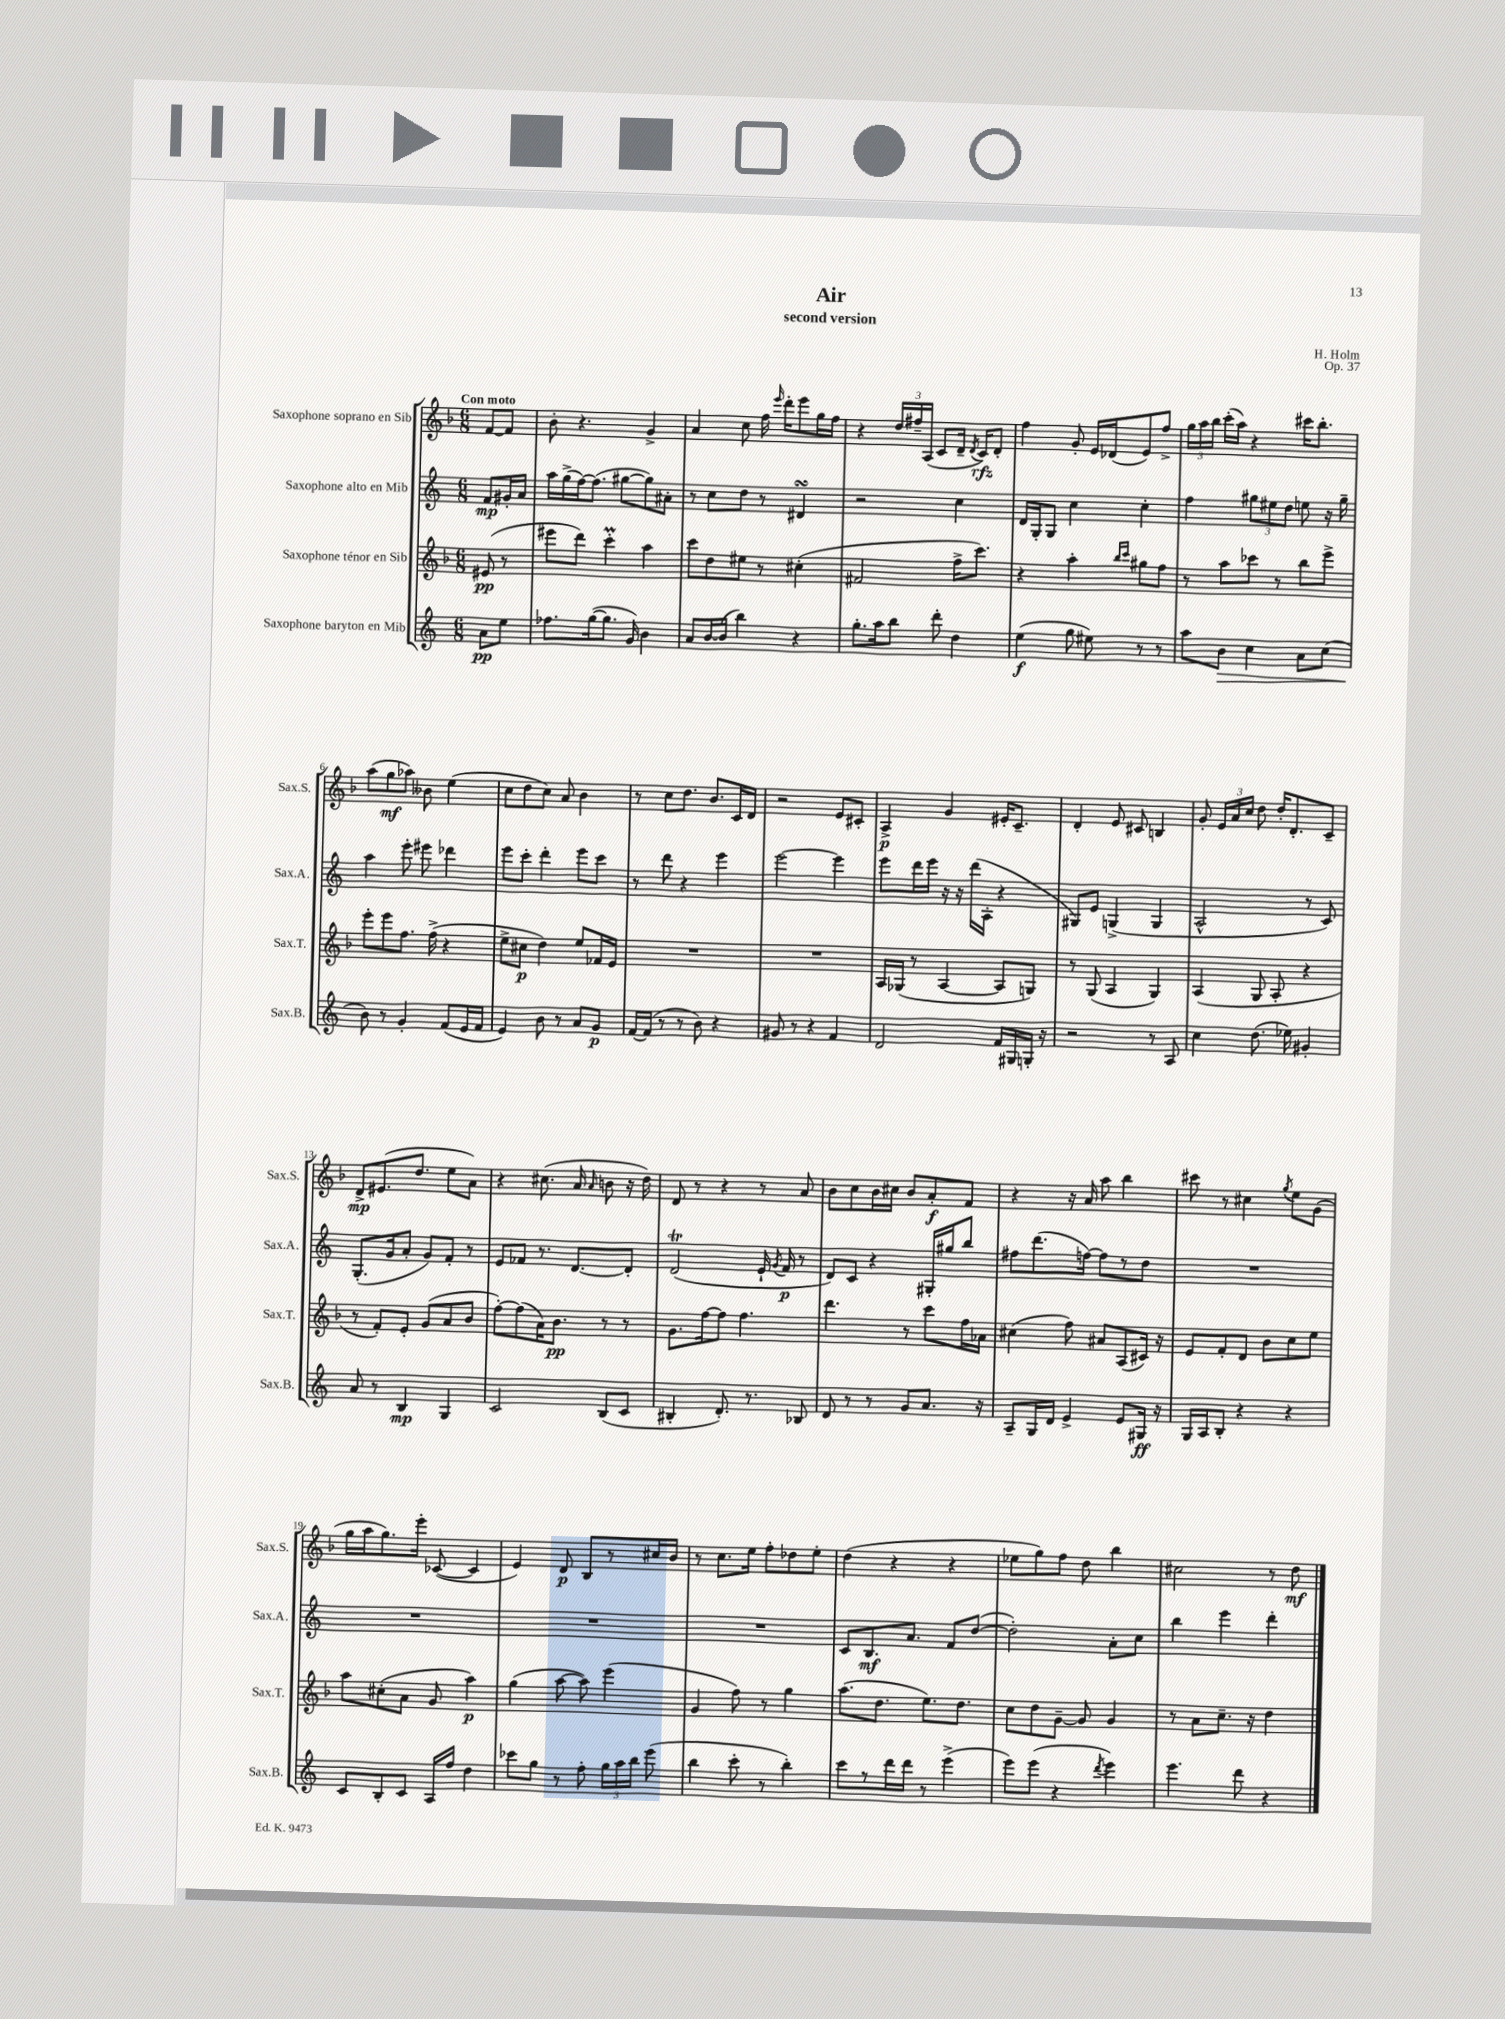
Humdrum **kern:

**kern	**kern	**kern	**kern
*staff4	*staff3	*staff2	*staff1
*clefG2	*clefG2	*clefG2	*clefG2
*k[]	*k[b-]	*k[]	*k[b-]
*M6/8	*M6/8	*M6/8	*M6/8
8a	(8e#	8f	[8f
8ee	8r	16g#'	8f]
.	.	16a	.
=	=	=	=
8.ff-	8eee#	16aa	8b-'
.	.	(16gg^	.
.	8ddd)	[16ff)	4.r
([16gg	.	(8.ff]	.
8.gg]	4ccc'	.	.
.	.	[8gg#	.
16g)	.	.	.
4b	4aa	8gg#])	4g^
.	.	8a#'	.
=	=	=	=
8a	8ccc	8r	4a
[16b	8dd	8cc	.
(16b]	.	.	.
4bb)	8ee#	8dd	8cc
.	8r	8r	16ff
.	.	.	16qqeee
.	.	.	16ddd'
4r	(4cc#'	4d#	8eee
.	.	.	16gg
.	.	.	16ff
=	=	=	=
8.gg'	2f#	2r	4r
16aa	.	.	.
8bb	.	.	24dd
.	.	.	24ff#~
.	.	.	(24A
8ddd'	.	.	8c
4dd	16ff^	4cc	16d~
.	.	.	8qd
.	8.ccc)	.	16c)
.	.	.	8d'
=	=	=	=
(4ee	4r	16d	4ff
.	.	16G'	.
.	.	8G	.
8gg	4aa'	4cc	8g'
8ee#)	.	.	16e
.	.	.	(16d-
.	16qqbb-	.	.
.	16qqccc	.	.
8r	8gg#	4cc'	8e)
8r	8ff	.	8ff^
=	=	=	=
8aa	8r	4ff	24gg
.	.	.	24aa
.	.	.	24bb-
8b	8aa	.	(16ccc'
.	.	.	16aa)
4cc	8ccc-	12gg#	4r
.	.	12ee#	.
.	8r	.	.
.	.	12dd	.
8a	8bb-	8ee	16ccc#
.	.	.	8.bb-'
(8cc	8eee^	16r	.
.	.	16gg#~	.
=	=	=	=
8b)	8eee'	4aa	(8aa
8r	8eee	.	8gg
4g'	8.ff	8eee'	8aa-)
.	.	8eee#	8b--
.	(16ff^	.	.
(8f	4r	4ddd-	(4ee
16e	.	.	.
16f	.	.	.
=	=	=	=
4e)	8ee^	8eee	8cc
.	8cc#	8ccc'	8dd
8b	4dd)	4ddd'	8cc)
8r	.	.	8a
8a	8ee	8eee	4b-
8g	16f-	8ccc	.
.	16e	.	.
=	=	=	=
[16f	2.r	8r	8r
(16f]	.	.	.
8r	.	8ddd	8cc
8r	.	4r	8.dd
8b)	.	.	.
.	.	.	8.b-
4r	.	4eee	.
.	.	.	16c
.	.	.	16d
=	=	=	=
8g#	2.r	[2eee	2r
8r	.	.	.
4r	.	.	.
4f	.	4eee]	8e
.	.	.	8c#'
=	=	=	=
2d	16A	8eee	4A^
.	(16G-	.	.
.	8r	16ddd	.
.	.	16eee	.
.	[4A	16r	4g
.	.	16r	.
.	.	(16ddd	.
.	.	16A'	.
16f	8A]	4r	16e#'
16G#	.	.	8.c~
16G'	8G)	.	.
16r	.	.	.
=	=	=	=
2r	8r	8G#)	4d'
.	(8G	8e	.
.	4A	(4G^	8e
.	.	.	8c#
8r	4G)	4G	4B
8A	.	.	.
=	=	=	=
4cc	(4A	2A^^	8g'
.	.	.	24e
.	.	.	24a
.	.	.	24cc
(8.dd	8G	.	8dd
.	8A'	.	16dd'
16ee-)	.	.	8.d'
4g#'	4r	8r	.
.	.	8c)	8c~
=	=	=	=
8a	8r	(8.G'	8d^
8r	8f')	.	(8.e#
.	.	16g	.
4B	8e'	8a'	.
.	.	.	8.dd
.	(8g	8g)	.
4G	8a	8f'	8ee
.	8b-	8r	8a)
=	=	=	=
2c	[8ff')	8e	4r
.	(8ff]	8f-	.
.	16a)	8.r	(8.cc#
.	8.b-	.	.
.	.	[8.d	16a
.	.	.	16qqa
(8B	8r	.	8b
8c	8r	8d']	16r
.	.	.	16dd)
=	=	=	=
4B#'	8.g	(2d	8d
.	.	.	8r
.	[16ff	.	.
8.d')	8ff]	.	4r
.	4.ff	.	.
8.r	.	.	.
.	.	16e`	8r
.	.	8qg	.
.	.	16f	.
8B-	.	8r	8a
=	=	=	=
8d	4.ddd	8d)	8b-
8r	.	8c	8cc
8r	.	4r	16b-
.	.	.	16cc#
8g	8r	.	8b-
8.a	8ccc	16G#'	8a'
.	.	16gg#	.
.	16ff	8bb	8f
16r	16a-	.	.
=	=	=	=
8A~	(4cc#	8ff#	4r
16G	.	(8.ddd	.
16d	.	.	.
4e^	8ff)	.	16r
.	.	[16ff)	16a
.	8a#	8ff]	8aa
8e	(8A	8r	4bb-
16G#	16c#)	8dd	.
16r	16r	.	.
=	=	=	=
16G	8e	2.r	8ccc#
16A	.	.	.
8B'	8f'	.	8r
4r	8d	.	4cc#
.	8b-	.	.
.	.	.	8qgg
4r	8cc	.	8ee
.	8ee	.	(8g
=	=	=	=
8c	8aa	2.r	16gg
.	.	.	16aa
8B'	(8cc#'	.	8.gg)
8c	8a	.	.
.	.	.	16eee'
16A	8g	.	([8c-
16ff	.	.	.
4dd	4aa)	.	4c-]
=	=	=	=
8ccc-	(4gg	2.r	4e)
8gg	.	.	.
8r	[8aa	.	8d
8ff'	8aa])	.	8B-
24gg	(4eee	.	8r
24aa	.	.	.
24bb	.	.	.
(8eee	.	.	16cc#
.	.	.	16b-
=	=	=	=
4bb	4g	2.r	8r
.	.	.	8.cc
8ccc'	8ff)	.	.
.	.	.	16ee
8r	8r	.	8ff'
4bb')	4gg	.	8dd-
.	.	.	8ee'
=	=	=	=
8ccc	(8.aa	8c	(4dd
8r	.	8.B	.
.	8.dd	.	.
16ddd	.	.	4r
16ddd	.	8.a	.
8r	8.ee)	.	.
(4eee^	.	8f	4r
.	8.dd	.	.
.	.	([8dd	.
=	=	=	=
8eee)	8cc	2dd'])	8ee-
(8eee	8dd	.	8gg)
4r	[8g~	.	8ff
.	8g]	.	8dd
8qddd	.	.	.
4eee)	4g	8a'	4bb-
.	.	8cc	.
=	=	=	=
4.eee	8r	4bb	2cc#
.	8a	.	.
.	8.cc~	4eee	.
8ddd	.	.	.
.	16r	.	.
4r	4dd	4ddd'	8r
.	.	.	8dd
==	==	==	==
*-	*-	*-	*-
